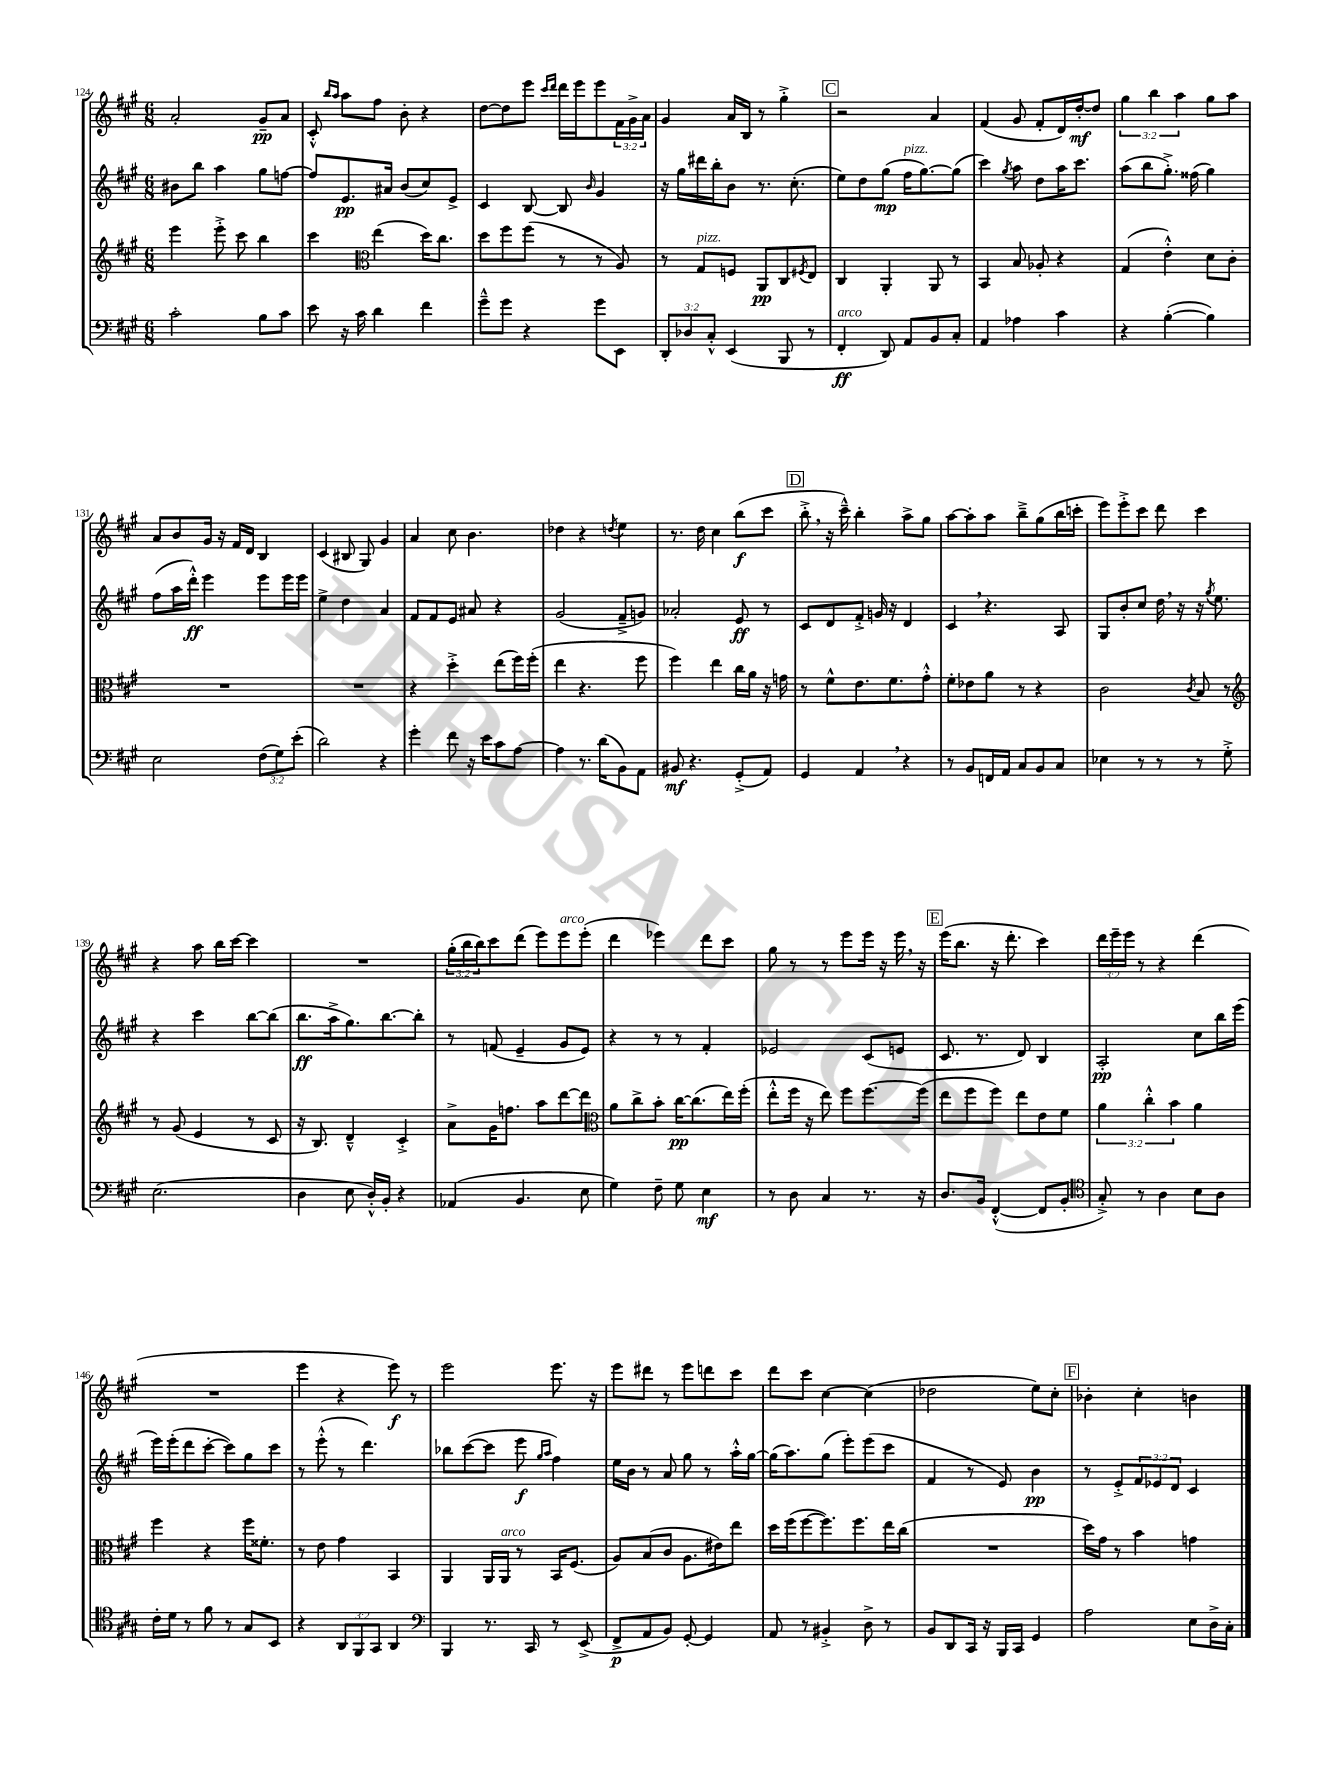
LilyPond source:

<<
\new StaffGroup <<
\new Staff = "s0" {
    \clef treble \key a \major \numericTimeSignature \time 6/8 \override Staff.TupletNumber.text = #tuplet-number::calc-fraction-text
    a'2-. gis'8--\pp a'8 |
    cis'8-.-^ \grace { b''16 a''16 } a''8 fis''8 b'8-. r4 |
    d''8~ d''8 e'''8 \grace { cis'''16 d'''16 } d'''16 e'''16 e'''8 \tuplet 3/2 { fis'16 gis'16-> a'16 } |
    gis'4 a'16 b16 r8 gis''4-.-> |
    \mark \markup { \box "C" } r2 a'4 |
    fis'4( gis'8 fis'8-. d'16) d''16~-.\mf d''8 |
    \tuplet 3/2 { gis''4 b''4 a''4 } gis''8 a''8 |
    a'8 b'8 gis'16 r16 fis'16 d'16 b4 |
    cis'4( bis8 gis8) gis'4 |
    a'4 cis''8 b'4. |
    des''4 r4 \acciaccatura { d''8 } e''4 |
    r8. d''16 cis''4 b''8\f( cis'''8 |
    \mark \markup { \box "D" } b''8-.-> \breathe r16 cis'''16---^) b''4-. a''8-> gis''8 |
    a''8~ a''8-. a''8 b''8---> gis''8( b''16 c'''16-. |
    e'''8) e'''8-.-> cis'''8 d'''8 cis'''4 |
    r4 a''8 b''16 cis'''16~ cis'''4 |
    R2. |
    \tuplet 3/2 { gis''16-.( b''16 b''16) } cis'''8 d'''8( e'''8) e'''8^\markup { \italic "arco" } e'''8-.( |
    d'''4 ees'''4) d'''8 cis'''8 |
    gis''8 r8 r8 e'''8 e'''16 r16 e'''16 \breathe r16 |
    \mark \markup { \box "E" } e'''16( b''8. r16 d'''8.-. cis'''4) |
    \tuplet 3/2 { d'''16 e'''16-- e'''16 } r8 r4 d'''4( |
    R2. |
    e'''4 r4 e'''8\f) r8 |
    e'''2 e'''8. r16 |
    e'''8 dis'''8 r8 e'''8 d'''8 cis'''8 |
    d'''8 cis'''8 cis''4~ cis''4( |
    des''2 e''8) cis''8-. |
    \mark \markup { \box "F" } bes'4-. cis''4-. b'4 \bar "|." |
}
\new Staff = "s1" {
    \clef treble \key a \major \numericTimeSignature \time 6/8 \override Staff.TupletNumber.text = #tuplet-number::calc-fraction-text
    bis'8 b''8 a''4 gis''8 f''8~ |
    f''8 e'8.\pp ais'16 b'8( cis''8) e'8-> |
    cis'4 b8~ b8 \grace { b'16 } gis'4 |
    r16 gis''16 dis'''16 b''16-. b'8 r8. cis''8.-.( |
    \mark \markup { \box "C" } e''8) d''8 gis''8\mp( fis''16^\markup { \italic "pizz." } gis''8.~) gis''8( |
    cis'''4) \acciaccatura { gis''8 } a''8 d''8 a''16 cis'''8. |
    a''8( b''8 gis''8.-.->) fisis''16( gis''4) |
    fis''8( a''16 d'''16-.-^\ff) e'''4 e'''8 e'''16 e'''16 |
    e''4-> d''4 a'4 |
    fis'8 fis'8 e'8 ais'8 r4 |
    gis'2( fis'8---> g'8) |
    aes'2-. e'8\ff r8 |
    \mark \markup { \box "D" } cis'8 d'8 fis'8-.-> g'16 r16 d'4 |
    cis'4 \breathe r4. a8 |
    gis8 b'8-. cis''8 d''16 \breathe r16 r16 \acciaccatura { gis''8 } e''8. |
    r4 cis'''4 b''8~ b''8( |
    b''8.\ff a''16-> gis''8.) b''8.~ b''8-. |
    r8 f'8( e'4-- gis'8 e'8) |
    r4 r8 r8 fis'4-. |
    ees'2 cis'8( e'8 |
    \mark \markup { \box "E" } cis'8. r8. d'8) b4 |
    a2-.\pp cis''8 b''16 e'''16( |
    e'''16) e'''16-.( d'''8 cis'''8~-. cis'''8) gis''8 cis'''8 |
    r8 e'''8-.-^( r8 d'''4.) |
    bes''8 cis'''8~( cis'''8 e'''8\f \grace { gis''16 a''16 } fis''4) |
    e''16 b'16 r8 a'8 gis''8 r8 a''16-.-^ gis''16~ |
    gis''16( a''8.) gis''8( e'''8-.) e'''8( cis'''8 |
    fis'4 r8 e'8) b'4\pp |
    \mark \markup { \box "F" } r8 e'8-.-> \tuplet 3/2 { fis'8 ees'8 d'8 } cis'4 \bar "|." |
}
\new Staff = "s2" {
    \clef treble \key a \major \numericTimeSignature \time 6/8 \override Staff.TupletNumber.text = #tuplet-number::calc-fraction-text
    e'''4 e'''8-.-> cis'''8 b''4 |
    cis'''4 \clef alto e''4( d''16) cis''8. |
    d''8 fis''8 fis''8( r8 r8 a8) |
    r8 gis8^\markup { \italic "pizz." } f8 a,8\pp cis8 \acciaccatura { fis8 } e8 |
    \mark \markup { \box "C" } cis4 a,4-. a,8 r8 |
    b,4 b8 aes8-. r4 |
    gis4( e'4-.-^) d'8 cis'8-. |
    R2. |
    R2. |
    r4 d''4-.-> e''8( fis''16) fis''16-.( |
    e''4 r4. fis''8 |
    fis''4) e''4 cis''16 a'16 r16 g'16 |
    \mark \markup { \box "D" } r8 fis'8-^ e'8. fis'8. gis'8-.-^ |
    fis'8-. ees'8 a'8 r8 r4 |
    cis'2 \acciaccatura { cis'8 } b8 r8 |
    \clef treble r8 gis'8( e'4 r8 cis'8 |
    r16 b8.) d'4---^ cis'4-.-> |
    a'8-> gis'16 f''8. a''8 d'''8~ d'''8 |
    \clef alto a'8 cis''8-> b'8-. cis''16~\pp cis''8.( e''16) fis''16-.( |
    e''8-.-^ fis''16 r16 e''8) fis''8 fis''8.~ fis''16( |
    \mark \markup { \box "E" } e''8 fis''8 fis''8) e''8 e'8 fis'8 |
    \tuplet 3/2 { a'4 cis''4-.-^ b'4 } a'4 |
    fis''4 r4 fis''16 fisis'8.-. |
    r8 e'8 gis'4 b,4 |
    a,4 a,16 a,16^\markup { \italic "arco" } r8 b,16 fis8.( |
    a8) b8( cis'8 a8. eis'16) e''8 |
    d''16 fis''16( fis''8~ fis''8.) fis''8. e''16 cis''16( |
    R2. |
    \mark \markup { \box "F" } d''16) gis'16 r8 b'4 g'4 \bar "|." |
}
\new Staff = "s3" {
    \clef bass \key a \major \numericTimeSignature \time 6/8 \override Staff.TupletNumber.text = #tuplet-number::calc-fraction-text
    cis'2-. b8 cis'8 |
    e'8 r16 cis'16 d'4 fis'4 |
    gis'8---^ gis'8 r4 gis'8 e,8 |
    \tuplet 3/2 { d,8-. des8 cis8-.-^ } e,4( b,,8 r8 |
    \mark \markup { \box "C" } fis,4-.\ff^\markup { \italic "arco" } d,8) a,8 b,8 cis8-. |
    a,4 aes4 cis'4 |
    r4 b4~-.( b4) |
    e2 \tuplet 3/2 { fis8( gis8) e'8-.( } |
    d'2) r4 |
    gis'4-. fis'8 r16 e'16 cis'8 a8~ |
    a4 r8. d'16( b,8) a,8 |
    bis,8\mf r4. gis,8-.->( a,8) |
    \mark \markup { \box "D" } gis,4 a,4 \breathe r4 |
    r8 b,8 f,16 a,16 cis8 b,8 cis8 |
    ees4 r8 r8 r8 gis8-.-> |
    e2.( |
    d4 e8 d16-.-^) b,16-. r4 |
    aes,4( b,4. e8 |
    gis4) fis8-- gis8 e4\mf |
    r8 d8 cis4 r8. r16 |
    \mark \markup { \box "E" } d8. b,16 fis,4~-.-^( fis,8 b,8-. |
    \clef tenor gis8-.->) r8 a4 b8 a8 |
    cis'16-. d'16 r8 fis'8 r8 gis8 b,8 |
    r4 \tuplet 3/2 { a,8 fis,8 gis,8 } a,4 |
    \clef bass b,,4 r8. cis,16 r8 e,8->( |
    fis,8->\p a,8 b,8) gis,8~-. gis,4 |
    a,8 r8 bis,4-.-> d8-> r8 |
    b,8 d,8 cis,16 r16 b,,16 cis,16 gis,4 |
    \mark \markup { \box "F" } a2 e8 d16-> cis16-. \bar "|." |
}
>>
>>
\layout { \context { \Score currentBarNumber = #124 } }
